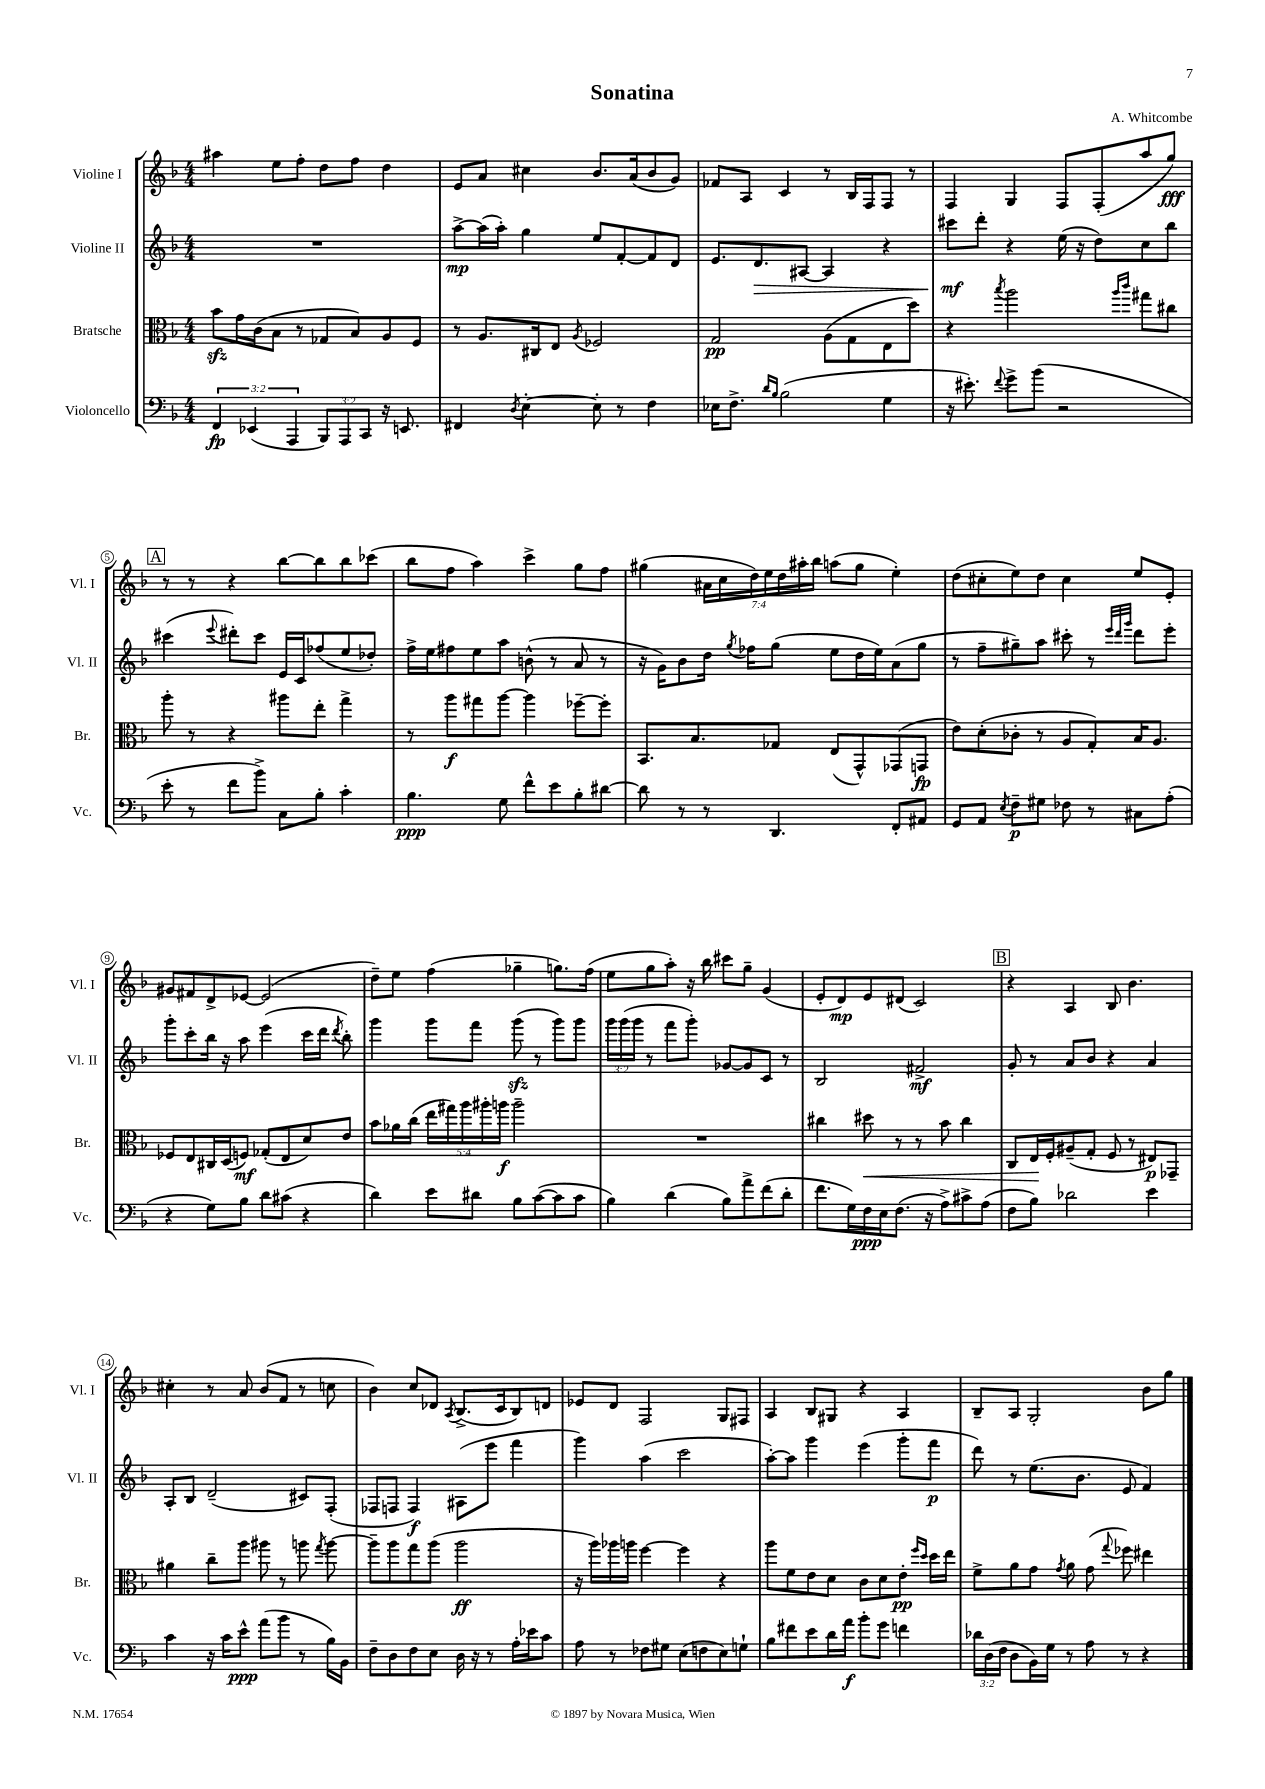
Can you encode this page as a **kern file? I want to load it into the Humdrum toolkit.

**kern	**dynam	**kern	**dynam	**kern	**dynam	**kern	**dynam
*part4	*part4	*part3	*part3	*part2	*part2	*part1	*part1
*staff4	*staff4	*staff3	*staff3	*staff2	*staff2	*staff1	*staff1
*I"Violoncello	*	*I"Bratsche	*	*I"Violine II	*	*I"Violine I	*
*I'Vc.	*	*I'Br.	*	*I'Vl. II	*	*I'Vl. I	*
*clefF4	*	*clefC3	*	*clefG2	*	*clefG2	*
*k[b-]	*	*k[b-]	*	*k[b-]	*	*k[b-]	*
*M4/4	*	*M4/4	*	*M4/4	*	*M4/4	*
=1	=1	=1	=1	=1	=1	=1	=1
6FF/	fp	8b-zz\L	.	1r	.	4aa#X\	.
.	.	16g\L	.	.	.	.	.
(6EE-X/	.	.	.	.	.	.	.
.	.	(16c\J	.	.	.	.	.
.	.	8B-\J	.	.	.	8ee\L	.
6AAA/	.	.	.	.	.	.	.
.	.	8r	.	.	.	8ff'\J	.
12BBB-/L)	.	8G-X/L	.	.	.	8dd\L	.
12AAA/	.	.	.	.	.	.	.
.	.	8B-/)	.	.	.	8ff\J	.
12CC/J	.	.	.	.	.	.	.
16r	.	8A/	.	.	.	4dd\	.
8.EEn/	.	.	.	.	.	.	.
.	.	8F/J	.	.	.	.	.
=2	=2	=2	=2	=2	=2	=2	=2
4FF#X/	.	8r	.	[8aa^\L	mp	8e/L	.
.	.	8.A/L	.	(16aa\L]	.	8a/J	.
.	.	.	.	16aa'\JJ)	.	.	.
8qD/	.	.	.	.	.	.	.
[4E'\	.	.	.	4gg\	.	4cc#X\	.
.	.	16C#X/k	.	.	.	.	.
.	.	8E/J	.	.	.	.	.
.	.	8qA/	.	.	.	.	.
8E'\]	.	2F-X/	.	8ee/L	.	8.b-/L	.
8r	.	.	.	[8f'/	.	.	.
.	.	.	.	.	.	(16a/k	.
4F\	.	.	.	8f/]	.	8b-/	.
.	.	.	.	8d/J	.	8g/J)	.
=3	=3	=3	=3	=3	=3	=3	=3
16E-X\KL	.	2G/	pp	8.e/L	.	8f-X/L	.
8.F^\J	.	.	.	.	.	.	.
.	.	.	.	.	.	8A/J	.
!	!	!	!	!	!LO:HP:b	!	!
.	.	.	.	8.d/	>	.	.
16qqd/LL	.	.	.	.	.	.	.
16qqB-/JJ	.	.	.	.	.	.	.
(2B-\	.	.	.	.	.	4c/	.
.	.	.	.	[8A#X/J	.	.	.
.	.	(8A\L	.	4A#/]	.	8r	.
.	.	8G\	.	.	.	16B-/LL	.
.	.	.	.	.	.	16F/J	.
4G\	.	8E\	.	4r	.	8F/J	.
.	.	8dd\J)	.	.	.	8r	.
=4	=4	=4	=4	=4	=4	=4	=4
16r	.	4r	.	8ccc#X\L	mf	4F/	.
8.e#X'\)	.	.	.	.	.	.	.
.	.	.	.	8ddd'\J	]	.	.
8qqf/	.	8qbb-/	.	.	.	.	.
8g^\L	.	2aa\	.	4r	.	4G/	.
(8b-\J	.	.	.	.	.	.	.
2r	.	.	.	(16ee\	.	8F/L	.
.	.	.	.	16r	.	.	.
.	.	.	.	8dd\L)	.	(8F'/	.
.	.	16qqaa/LL	.	.	.	.	.
.	.	16qqccc/JJ	.	.	.	.	.
.	.	8gg#X\L	.	8cc\	.	8aa/	.
.	.	8cc#X\J	.	8bb-\J	.	8gg/J)	fff
!!LO:LB:g=z
!!LO:REH:place=s1:t=A
=5	=5	=5	=5	=5	=5	=5	=5
8e'\	.	8aa'\	.	(4ccc#X\	.	8r	.
8r	.	8r	.	.	.	8r	.
.	.	.	.	8qqeee/	.	.	.
8f\L	.	4r	.	8ddd#X'\L)	.	4r	.
8b-^\J)	.	.	.	8ccc#\J	.	.	.
8C\L	.	8aa#X\L	.	16e/LL	.	[8bb-\L	.
.	.	.	.	16c/J	.	.	.
8B-'\J	.	8ee'\J	.	(8ff-X/	.	8bb-\]	.
4c'\	.	4gg^\	.	8ee/	.	8bb-\	.
.	.	.	.	8dd-X'/J)	.	(8ccc-X\J	.
=6	=6	=6	=6	=6	=6	=6	=6
4.B-\	ppp	8r	.	16ff^\LL	.	8bb-\L	.
.	.	.	.	16ee\J	.	.	.
.	.	8aa\L	f	8ff#X\	.	8ff\J	.
.	.	8gg#X\	.	8ee\	.	4aa\)	.
8G\	.	[8aa\J	.	8aa\J	.	.	.
8f^^\L	.	4aa\]	.	(8bn^^\	.	4ccc^\	.
8e\	.	.	.	8r	.	.	.
8B-'\	.	[8ff-X~\L	.	8a/	.	8gg\L	.
[8d#X\J	.	8ff-'\J]	.	8r	.	8ff\J	.
=7	=7	=7	=7	=7	=7	=7	=7
8d#\]	.	8.BB-/L	.	16r	.	(4gg#X\	.
.	.	.	.	16g\KL)	.	.	.
8r	.	.	.	8b-\	.	.	.
.	.	8.B-/	.	.	.	.	.
8r	.	.	.	16dd\Jk	.	28a#X\LL	.
.	.	.	.	.	.	28cc\	.
.	.	.	.	8qgg/	.	.	.
.	.	.	.	16ff-X\KL	.	.	.
.	.	.	.	.	.	28dd\)	.
.	.	.	.	.	.	28ee\	.
4.DD/	.	8G-X/J	.	(8gg\J	.	.	.
.	.	.	.	.	.	28dd\	.
.	.	.	.	.	.	28aa#X'\	.
.	.	.	.	.	.	28bb-\JJ	.
.	.	(8E/L	.	8ee\L	.	(8aan\L	.
.	.	8GG^^/)	.	16dd\L	.	8gg#\J	.
.	.	.	.	16ee\J)	.	.	.
8FF'/L	.	(8GG-X/	.	(8a\	.	4ee'\)	.
8AA#X/J	.	8GGn/J	fp	8gg\J	.	.	.
=8	=8	=8	=8	=8	=8	=8	=8
8GG/L	.	8e\L)	.	8r	.	(8dd\L	.
8AA/J	.	(8d'\	.	8ff~\L	.	8cc#X'\	.
8qE/	.	.	.	.	.	.	.
8F~\L	p	8c-X'\J	.	8gg#X~\)	.	8ee\)	.
8G#X\J	.	8r	.	8aa\J	.	8dd\J	.
8F-X\	.	8A/L	.	8ccc#X'\	.	4cc#\	.
8r	.	8G'/)	.	8r	.	.	.
.	.	.	.	32qqeee/LLL	.	.	.
.	.	.	.	32qqddd/	.	.	.
.	.	.	.	32qqggg/JJJ	.	.	.
8C#X\L	.	16B-/K	.	8ddd\L	.	8ee/L	.
.	.	8.A/J	.	.	.	.	.
(8A'\J	.	.	.	8eee'\J	.	8e'/J	.
!!LO:LB:g=z
=9	=9	=9	=9	=9	=9	=9	=9
4r	.	8F-X/L	.	8ggg'\L	.	8g#X/L	.
.	.	8E/	.	8ccc'\	.	8f#X/	.
8G\L)	.	16C#X/L	.	16bb-\Jk	.	8d^/	.
.	.	(16D/J	.	16r	.	.	.
8B-\J	.	8Fn/J)	mf	8aa\	.	[8e-X/J	.
8d\L	.	(8G-X'/L	.	(4eee\	.	(2e-/]	.
(8c#X\J	.	8E/	.	.	.	.	.
4r	.	8d/)	.	16ccc\LL	.	.	.
.	.	.	.	16ddd\JJ	.	.	.
.	.	.	.	8qddd/	.	.	.
.	.	8e/J	.	8bb-'\)	.	.	.
=10	=10	=10	=10	=10	=10	=10	=10
4d\)	.	8b-\L	.	4ggg\	.	8dd~\L)	.
.	.	16a-X\L	.	.	.	8ee\J	.
.	.	(16cc\JJ	.	.	.	.	.
8e\L	.	20ee\LL	.	8ggg\L	.	(4ff\	.
.	.	20gg#X\)	.	.	.	.	.
.	.	20aa\	.	.	.	.	.
8d#X\J	.	.	.	8fff\J	.	.	.
.	.	20aa#X'\	.	.	.	.	.
.	.	20aan\JJ	f	.	.	.	.
8B-\L	.	2aa~\	.	(8gggzz\	.	4gg-X~\	.
([8c\	.	.	.	8r	.	.	.
8c\]	.	.	.	8ggg\L)	.	8.ggn\L)	.
8c\J	.	.	.	8ggg\J	.	.	.
.	.	.	.	.	.	(16ff\Jk	.
=11	=11	=11	=11	=11	=11	=11	=11
4B-\)	.	1r	.	24ggg\LL	.	8ee\L	.
.	.	.	.	(24ggg\	.	.	.
.	.	.	.	24ggg\JJ	.	.	.
.	.	.	.	8r	.	8gg\	.
(4d\	.	.	.	8fff\L	.	8aa'\J)	.
.	.	.	.	8ggg'\J)	.	16r	.
.	.	.	.	.	.	16bb-\	.
8B-\L)	.	.	.	[8g-X/L	.	8ccc#X\L	.
8a^\	.	.	.	8g-/]	.	8gg~\J	.
(8f\	.	.	.	8c/J	.	(4g/	.
8d'\J	.	.	.	8r	.	.	.
=12	=12	=12	=12	=12	=12	=12	=12
8.f\L	.	4cc#X\	.	2B-/	.	8e'/L	.
.	.	.	.	.	.	8d/)	mp
16G\L)	.	.	.	.	.	.	.
!	!	!	!LO:HP:b	!	!	!	!
16F\	ppp	8dd#X\	<	.	.	8e/	.
16E\J	.	.	.	.	.	.	.
(8.F\J	.	8r	.	.	.	(8d#X/J	.
.	.	8r	.	2f#X^/	mf	2c/)	.
16r	.	.	.	.	.	.	.
8A^\L)	.	8b-\	.	.	.	.	.
8c#X^\	.	4cc#\	.	.	.	.	.
(8A\J	.	.	.	.	.	.	.
!!LO:REH:place=s1:t=B
=13	=13	=13	=13	=13	=13	=13	=13
8F\L	.	8C/L	.	8g'/	.	4r	.
8B-\J)	.	16E/L	.	8r	.	.	.
.	.	16F'/J	[	.	.	.	.
2d-X\	.	(8A#X~/	.	8a/L	.	4A/	.
.	.	8G'/J	.	8b-/J	.	.	.
.	.	8F/	.	4r	.	8B-/	.
.	.	8r	.	.	.	4.b-\	.
4e\	.	8E#X/L)	p	4a/	.	.	.
.	.	8GG-X~/J	.	.	.	.	.
!!LO:LB:g=z
=14	=14	=14	=14	=14	=14	=14	=14
4c\	.	4a#X\	.	8A'/L	.	4cc#X'\	.
.	.	.	.	8B-/J	.	.	.
16r	.	8cc~\L	.	(2d~/	.	8r	.
16c\KL	.	.	.	.	.	.	.
8e^^\J	ppp	8aa\J	.	.	.	8a/	.
(8a\L	.	8aa#X\	.	.	.	(8b-/L	.
8b-\J	.	8r	.	.	.	8f/J	.
8r	.	8aan\	.	8c#X/L)	.	8r	.
.	.	8qgg/	.	.	.	.	.
16B-\LL)	.	[8aa\	.	(8F'/J	.	8ccn\	.
16BB-\JJ	.	.	.	.	.	.	.
=15	=15	=15	=15	=15	=15	=15	=15
8F~\L	.	8aa~\L]	.	8F-X/L	.	4b-\)	.
8D\	.	8aa\	.	8Fn/J	.	.	.
8F\	.	8gg\	.	4F/)	f	8cc/L	.
8E\J	.	(8aa\J	.	.	.	8d-X/J	.
.	.	.	.	.	.	8qA/	.
16D\	.	2aa\	ff	(8A#X\L	.	(8.B-^/L	.
16r	.	.	.	.	.	.	.
8r	.	.	.	8eee\J	.	.	.
.	.	.	.	.	.	16c/k	.
16A'\LL	.	.	.	4fff\	.	8B-/)	.
16e-X\J	.	.	.	.	.	.	.
8c\J	.	.	.	.	.	8dn/J	.
=16	=16	=16	=16	=16	=16	=16	=16
8A\	.	16r	.	4ggg\)	.	8e-X/L	.
.	.	16aa\LL)	.	.	.	.	.
8r	.	16aa-X\	.	.	.	8d/J	.
.	.	16aan\JJ	.	.	.	.	.
8F-X\L	.	[4ff\	.	(4aa\	.	2F/	.
8G#X\J	.	.	.	.	.	.	.
(8E\L	.	4ff\]	.	2ccc\	.	.	.
8Fn\	.	.	.	.	.	.	.
8E\)	.	4r	.	.	.	8G/L	.
8Gn`\J	.	.	.	.	.	8F#X/J	.
=17	=17	=17	=17	=17	=17	=17	=17
8B-\L	.	8aa\L	.	[8aa'\L)	.	4A/	.
8f#X\	.	8f\	.	8aa\J]	.	.	.
8e\	.	8e\	.	4ggg\	.	8B-/L	.
16d\L	.	8d\J	.	.	.	8G#X/J	.
16a\JJ	f	.	.	.	.	.	.
8b-'\L	.	8c\L	.	(4eee\	.	4r	.
8g\J	.	8d\	.	.	.	.	.
4fn\	.	8e'\J	pp	8ggg'\L	.	4A/	.
.	.	16qqff/LL	.	.	.	.	.
.	.	16qqdd/JJ	.	.	.	.	.
.	.	16dd\LL	.	8fff\J	p	.	.
.	.	16ee\JJ	.	.	.	.	.
=18	=18	=18	=18	=18	=18	=18	=18
24d-X\LL	.	8f^\L	.	8ddd\)	.	8B-~/L	.
(24D\	.	.	.	.	.	.	.
24F\JJ	.	.	.	.	.	.	.
8D\L	.	8a\	.	8r	.	8A/J	.
16BB-\L)	.	8g\J	.	(8.ee\L	.	2G'/	.
16G\JJ	.	.	.	.	.	.	.
.	.	8qg/	.	.	.	.	.
8r	.	8a\	.	.	.	.	.
.	.	.	.	8.b-\J	.	.	.
8A\	.	(8g\	.	.	.	.	.
.	.	8qqgg/	.	.	.	.	.
8r	.	8ff-X\)	.	8e/	.	.	.
4r	.	4ee#X\	.	4f/)	.	8b-\L	.
.	.	.	.	.	.	8gg\J	.
==	==	==	==	==	==	==	==
*-	*-	*-	*-	*-	*-	*-	*-
